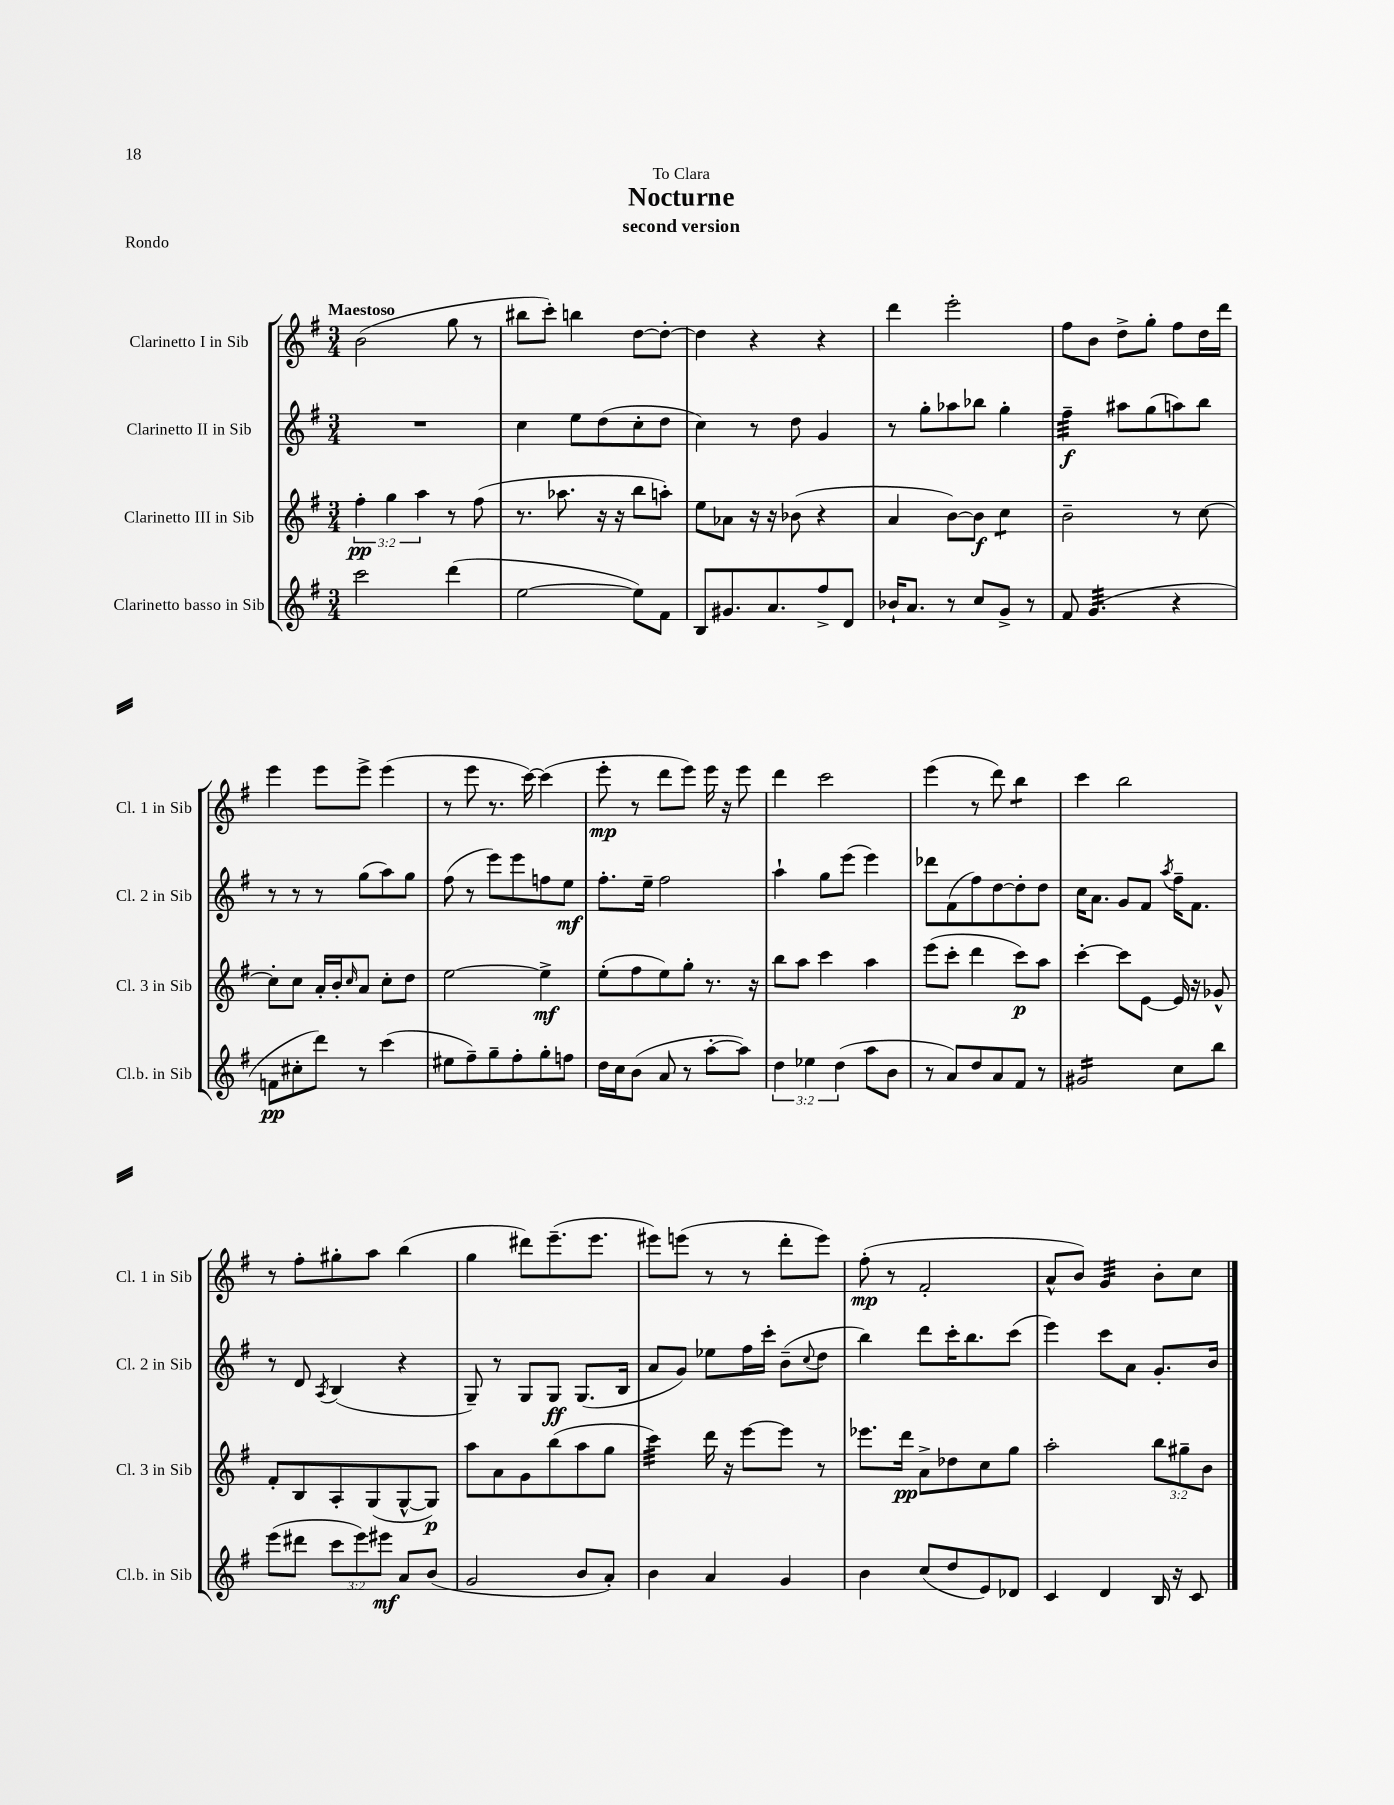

**kern	**kern	**kern	**kern
*staff4	*staff3	*staff2	*staff1
*clefG2	*clefG2	*clefG2	*clefG2
*k[f#]	*k[f#]	*k[f#]	*k[f#]
*M3/4	*M3/4	*M3/4	*M3/4
2ccc\	6ff#'\	2.r	(2b\
.	6gg\	.	.
.	6aa\	.	.
(4ddd\	8r	.	8gg\
.	(8ff#\	.	8r
=	=	=	=
[2ee\	8.r	4cc\	8bb#\L
.	.	.	8ccc'\J)
.	8.aa-\	.	.
.	.	8ee\L	4bb\
.	16r	(8dd\	.
.	16r	.	.
8ee\]L)	8bb\L	8cc'\	[8dd\L
8f#\J	8aa'\J)	8dd\J	8dd'\_J
=	=	=	=
8B/L	8ee\L	4cc\)	4dd\]
8.g#/	8a-\J	.	.
.	16r	8r	4r
8.a/	16r	.	.
.	(8b-\	8dd\	.
8ff#^/	4r	4g/	4r
8d/J	.	.	.
=	=	=	=
16b-`/LK	4a/	8r	4ddd\
8.a/J	.	.	.
.	.	8gg'\L	.
8r	[8b\L)	8aa-\	2eee'\
8cc/L	8b\]J	8bb-\J	.
8g^/J	4cc\	4gg'\	.
8r	.	.	.
=	=	=	=
8f#/	2b~\	4ff#~\	8ff#\L
(4.g/	.	.	8b\J
.	.	8aa#\L	8dd^\L
.	.	(8gg\	8gg'\J
4r	8r	8aa\)	8ff#\L
.	[8cc\	8bb\J	16dd\L
.	.	.	16ddd\JJ
=	=	=	=
8f\L	8cc'\]L	8r	4eee\
8cc#'\	8cc\J	8r	.
8ddd\J)	16a'/LL	8r	8eee\L
.	16b'/J	.	.
.	16qqcc/	.	.
8r	8a/J	(8gg\L	8eee^\J
(4ccc\	8cc'\L	8aa\)	(4eee\
.	8dd\J	8gg\J	.
=	=	=	=
8ee#\L	[2ee\	(8ff#\	8r
8ff#~\)	.	8r	8eee\
8gg~\	.	8eee\L)	8.r
8ff#'\	.	8eee\	.
.	.	.	[16ccc\)
8gg'\	4ee^\]	8ff\	(4ccc\]
8ff\J	.	8ee\J	.
=	=	=	=
16dd\LL	(8ee'\L	8.ff#'\L	8eee'\
16cc\J	.	.	.
(8b\J	8ff#\	.	8r
.	.	16ee~\Jk	.
8a/	8ee\)	2ff#\	8ddd\L
8r	8gg'\J	.	8eee\J)
[8aa'\L	8.r	.	16eee\
.	.	.	16r
8aa\]J)	.	.	8eee\
.	16r	.	.
=	=	=	=
6dd\	8bb\L	4aa`\	4ddd\
.	8aa\J	.	.
6ee-\	.	.	.
.	4ccc\	8gg\L	2ccc\
(6dd\	.	.	.
.	.	(8eee\J	.
8aa\L	4aa\	4eee\)	.
8b\J	.	.	.
=	=	=	=
8r	(8eee\L	8ddd-\L	(4eee\
8a/L)	8ccc'\J	(8f#\	.
8dd/	4ddd\	8ff#\)	8r
8a/	.	[8dd\	8ddd\)
8f#/J	8ccc\L)	8dd'\]	4bb\
8r	8aa\J	8dd\J	.
=	=	=	=
2g#/	[4ccc'\	16cc\LK	4ccc\
.	.	8.a\J	.
.	8ccc\]L	8g/L	2bb\
.	[8e\J	8f#/J	.
.	.	8qaa/	.
8cc\L	16e/]	16ff#~\LK	.
.	16r	8.f#\J	.
8bb\J	8g-^^/	.	.
=	=	=	=
(8eee\L	8f#'/L	8r	8r
8ddd#\J	8B/	8d/	8ff#'\L
.	.	8qA/	.
12ccc\L	8A'/	(4B/	8gg#'\
12eee\)	.	.	.
.	(8G/	.	8aa\J
12eee#\J	.	.	.
8a/L	[8G^^/	4r	(4bb\
(8b/J	8G/]J)	.	.
=	=	=	=
2g/	8aa\L	8G~/)	4gg\
.	8a\	8r	.
.	8g\	8G/L	8ddd#\L)
.	(8bb\	8G/J	(8.eee~\
8b/L	8aa\	(8.G/L	.
.	.	.	8.eee\J
8a'/J)	8gg\J	.	.
.	.	16B/Jk	.
=	=	=	=
4b\	4ccc\)	8a/L	8eee#\L)
.	.	8g/J)	(8eee\J
4a/	16ddd\	8ee-\L	8r
.	16r	.	.
.	[8eee\L	16ff#\L	8r
.	.	16ccc'\JJ	.
4g/	8eee\]J	(8b~\L	8ddd'\L
.	.	8qqcc/	.
.	8r	8dd\J	8eee\J)
=	=	=	=
4b\	8.eee-\L	4bb\)	(8ff#'\
.	.	.	8r
.	16ddd\Jk	.	.
(8cc/L	8a^\L	8ddd\L	2f#'/
8dd/	8dd-\	16ccc'\K	.
.	.	8.bb\	.
8e/)	8cc\	.	.
8d-/J	8gg\J	(8ccc\J	.
=	=	=	=
4c/	2aa'\	4eee\)	8a^^/L
.	.	.	8b/J)
4d/	.	8ccc\L	4g/
.	.	8a\J	.
16B/	12bb\L	8.g'/L	8b'\L
16r	.	.	.
.	12gg#~\	.	.
8c/	.	.	8cc\J
.	12b\J	.	.
.	.	16b/Jk	.
==	==	==	==
*-	*-	*-	*-
